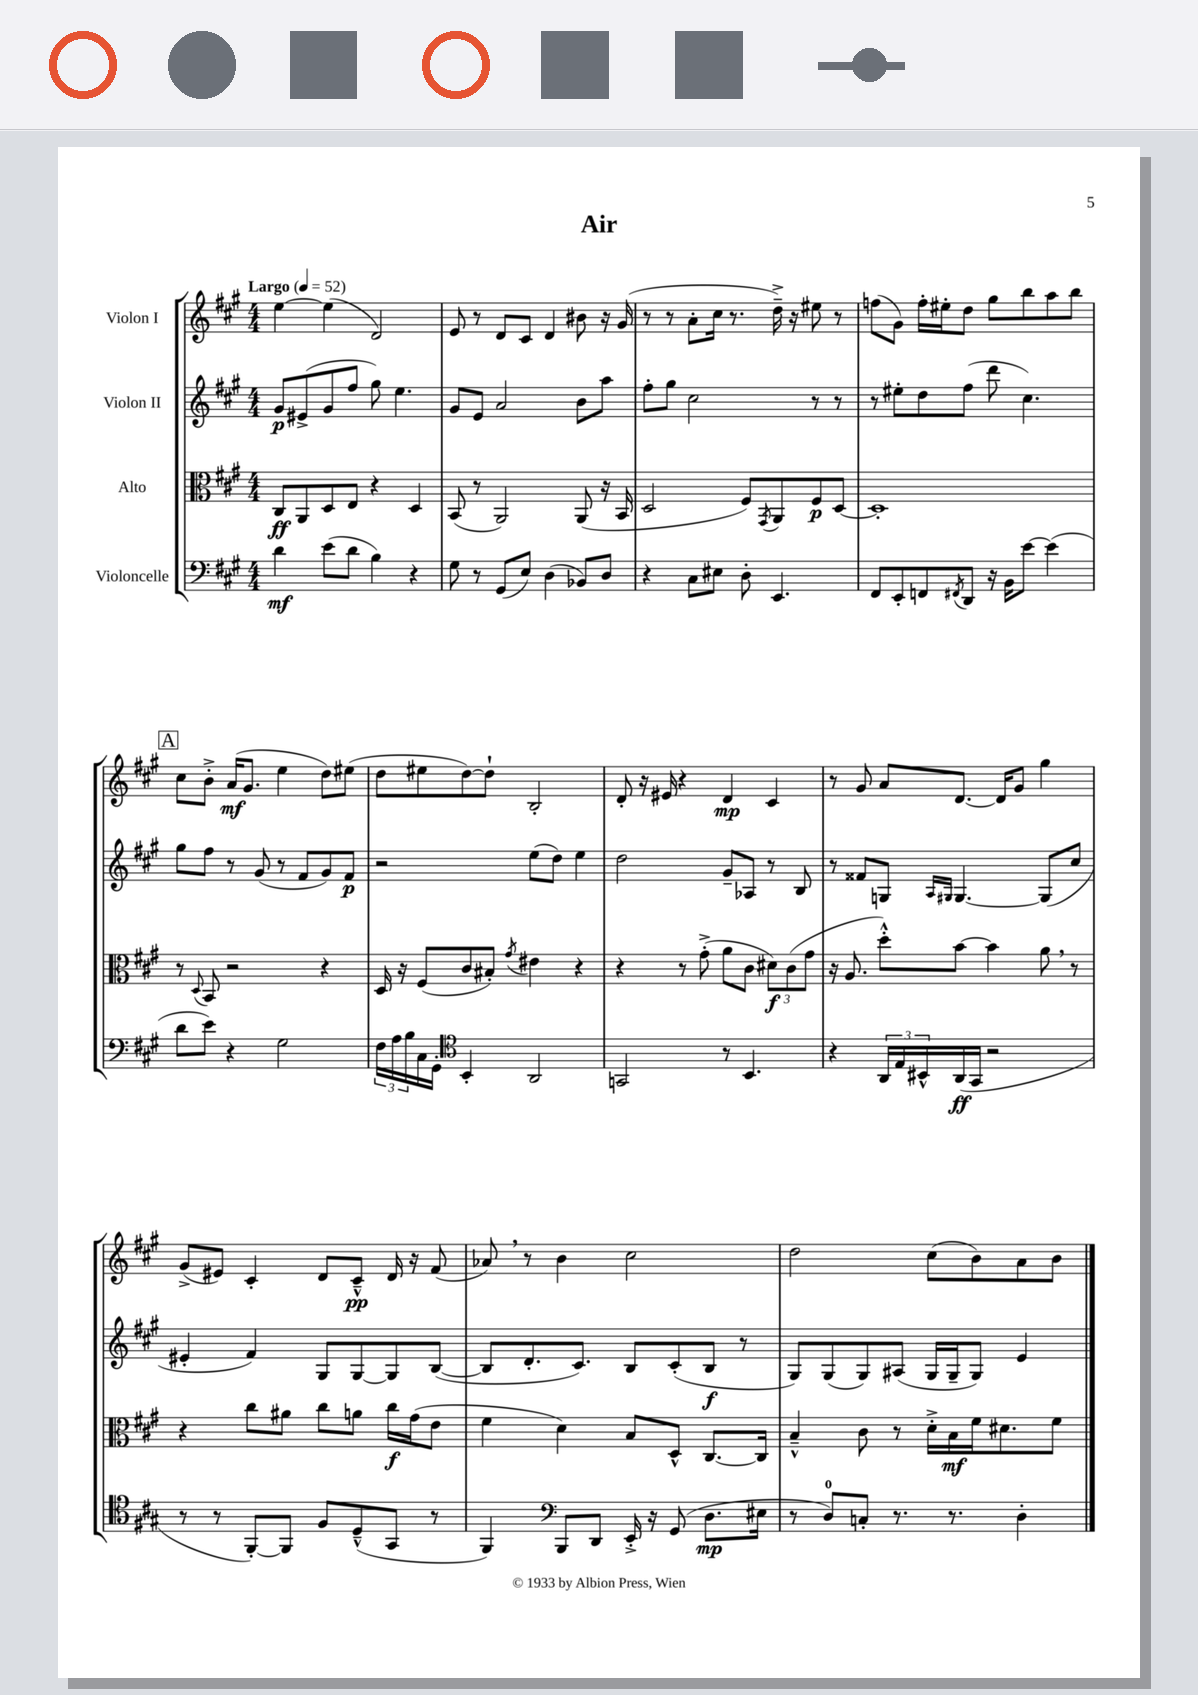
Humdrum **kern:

**kern	**dynam	**kern	**dynam	**kern	**dynam	**kern	**dynam
*part4	*part4	*part3	*part3	*part2	*part2	*part1	*part1
*staff4	*staff4	*staff3	*staff3	*staff2	*staff2	*staff1	*staff1
*I"Violoncelle	*	*I"Alto	*	*I"Violon II	*	*I"Violon I	*
*clefF4	*	*clefC3	*	*clefG2	*	*clefG2	*
*k[f#c#g#]	*	*k[f#c#g#]	*	*k[f#c#g#]	*	*k[f#c#g#]	*
*M4/4	*	*M4/4	*	*M4/4	*	*M4/4	*
*MM52	*	*MM52	*	*MM52	*	*MM52	*
=1	=1	=1	=1	=1	=1	=1	=1
!	!	!	!	!	!	!LO:TX:a:B:t=Largo	!
4d\	mf	8C#/L	ff	8g#/L	p	[4ee\	.
.	.	8AA/	.	(8e#X^/	.	.	.
(8e\L	.	8D/	.	8g#/	.	(4ee\]	.
8d\J	.	8E/J	.	8ff#/J	.	.	.
4B\)	.	4r	.	8gg#\)	.	2d/)	.
.	.	.	.	4.ee\	.	.	.
4r	.	4D/	.	.	.	.	.
=2	=2	=2	=2	=2	=2	=2	=2
8G#\	.	(8BB/	.	8g#/L	.	8e/	.
8r	.	8r	.	8e/J	.	8r	.
(8GG#/L	.	2AA/)	.	2a/	.	8d/L	.
8E/J)	.	.	.	.	.	8c#/J	.
(4D\	.	.	.	.	.	4d/	.
8BB-X/L)	.	(8AA/	.	8b\L	.	8b#X\	.
8D/J	.	16r	.	8aa\J	.	16r	.
.	.	16BB/	.	.	.	(16g#/	.
=3	=3	=3	=3	=3	=3	=3	=3
4r	.	2D/	.	8ff#'\L	.	8r	.
.	.	.	.	8gg#\J	.	8r	.
8C#\L	.	.	.	2cc#\	.	8a'\L	.
8E#X\J	.	.	.	.	.	16cc#\Jk	.
.	.	.	.	.	.	8.r	.
8D'\	.	8F#/L)	.	.	.	.	.
.	.	8qGG#/	.	.	.	.	.
4.EE/	.	8AA/	.	.	.	16dd~^\)	.
.	.	.	.	.	.	16r	.
.	.	8F#/	p	8r	.	8ee#X\	.
.	.	[8D/J	.	8r	.	8r	.
=4	=4	=4	=4	=4	=4	=4	=4
8FF#/L	.	1D']	.	8r	.	(8ffn\L	.
8EE'/	.	.	.	8ee#X'\L	.	8g#\J)	.
8FFn/	.	.	.	8dd\	.	16ff'\LL	.
.	.	.	.	.	.	16ee#X'\J	.
8qFF#X/	.	.	.	.	.	.	.
8DD/J	.	.	.	(8ff#\J	.	8dd\J	.
16r	.	.	.	8ddd\	.	8gg#\L	.
16BB\KL	.	.	.	.	.	.	.
[8e\J	.	.	.	4.cc#\)	.	8bb\	.
(4e\]	.	.	.	.	.	8aa\	.
.	.	.	.	.	.	8bb\J	.
!!LO:LB:g=z
!!LO:REH:place=s1:t=A
=5	=5	=5	=5	=5	=5	=5	=5
8d\L	.	8r	.	8gg#\L	.	8cc#\L	.
.	.	8qqD/	.	.	.	.	.
8e\J)	.	8BB/	.	8ff#\J	.	8b'^\J	.
4r	.	2r	.	8r	.	(16a/KL	mf
.	.	.	.	.	.	8.g#/J	.
.	.	.	.	(8g#/	.	.	.
2G#\	.	.	.	8r	.	4ee\	.
.	.	.	.	8f#/L	.	.	.
.	.	4r	.	8g#/)	.	8dd\L)	.
.	.	.	.	8f#/J	p	(8ee#X\J	.
=6	=6	=6	=6	=6	=6	=6	=6
24F#\LL	.	16D/	.	2r	.	8dd\L	.
24A\	.	.	.	.	.	.	.
.	.	16r	.	.	.	.	.
24B\	.	.	.	.	.	.	.
16C#\	.	(8F#/L	.	.	.	8ee#X\	.
16GG#'\JJ	.	.	.	.	.	.	.
*clefC4	*	*	*	*	*	*	*
4BB'/	.	8c#/	.	.	.	[8dd\)	.
.	.	8B#X'/J)	.	.	.	8dd`\J]	.
.	.	8qg#/	.	.	.	.	.
2AA/	.	4e#X\	.	(8ee\L	.	2B'/	.
.	.	.	.	8dd\J)	.	.	.
.	.	4r	.	4ee\	.	.	.
=7	=7	=7	=7	=7	=7	=7	=7
2GGn/	.	4r	.	2dd\	.	8d'/	.
.	.	.	.	.	.	16r	.
.	.	.	.	.	.	16e#X/	.
.	.	8r	.	.	.	4r	.
.	.	(8g#'^\	.	.	.	.	.
8r	.	8a\L	.	8g#~/L	.	4d/	mp
4.BB/	.	8c#\J	.	8A-X/J	.	.	.
.	.	12d#X\L)	f	8r	.	4c#/	.
.	.	(12c#\	.	.	.	.	.
.	.	.	.	8B/	.	.	.
.	.	12g#\J	.	.	.	.	.
=8	=8	=8	=8	=8	=8	=8	=8
4r	.	16r	.	8r	.	8r	.
.	.	8.A/	.	.	.	.	.
.	.	.	.	8f##X/L	.	8g#/	.
24AA/LL	.	8dd'^^\L)	.	8Gn/J	.	8a/L	.
24E/	.	.	.	.	.	.	.
24BB#X^^/	.	.	.	.	.	.	.
.	.	.	.	16qqA/LL	.	.	.
.	.	.	.	16qqG#X/JJ	.	.	.
(16AA/	ff	[8b\J	.	[4.G#/	.	[8.d/J	.
16GG#/JJ	.	.	.	.	.	.	.
2r	.	4b\]	.	.	.	.	.
.	.	.	.	.	.	16d/KL]	.
.	.	.	.	.	.	8g#/J	.
.	.	8a,\	.	(8G#/L]	.	4gg#\	.
.	.	8r	.	8cc#/J	.	.	.
!!LO:LB:g=z
=9	=9	=9	=9	=9	=9	=9	=9
8r	.	4r	.	4e#X'/	.	(8g#^/L	.
8r	.	.	.	.	.	8e#X/J)	.
[8FF#'/L)	.	8cc#\L	.	4f#/)	.	4c#'/	.
8FF#/J]	.	8a#X\J	.	.	.	.	.
8F#/L	.	8cc#\L	.	8G#/L	.	8d/L	.
(8D~^^/	.	8an\J	.	[8G#/	.	8c#~^^/J	pp
8GG#/J	.	16cc#\LL	f	8G#/]	.	16d/	.
.	.	(16g#\J	.	.	.	16r	.
8r	.	8e\J	.	([8B/J	.	(8f#/	.
=10	=10	=10	=10	=10	=10	=10	=10
4FF#/)	.	4f#\	.	8B/L]	.	8a-X,/)	.
.	.	.	.	8.d'/	.	8r	.
*clefF4	*	*	*	*	*	*	*
8BBB/L	.	4d\)	.	.	.	4b\	.
.	.	.	.	8.c#/J)	.	.	.
8DD/J	.	.	.	.	.	.	.
16EE'^/	.	8B/L	.	8B/L	.	2cc#\	.
16r	.	.	.	.	.	.	.
(8GG#/	.	8D^^/J	.	(8c#'/	.	.	.
8.D\L	mp	[8.C#/L	.	8B/J	f	.	.
.	.	.	.	8r	.	.	.
16E#X\Jk	.	16C#/Jk]	.	.	.	.	.
=11	=11	=11	=11	=11	=11	=11	=11
8r	.	4B~^^/	.	8G#/L)	.	2dd\	.
8D/L)	.	.	.	(8G#/	.	.	.
8Cn'/J	.	8c#\	.	8G#/)	.	.	.
8.r	.	8r	.	(8A#X/J	.	.	.
.	.	16d'^\LL	.	16G#/LL	.	(8cc#\L	.
8.r	.	16B\	mf	16G#~/J	.	.	.
.	.	16f#\J	.	8G#/J)	.	8b\)	.
.	.	8.d#X\	.	.	.	.	.
4D'\	.	.	.	4e/	.	8a\	.
.	.	8f#\J	.	.	.	8b\J	.
==	==	==	==	==	==	==	==
*-	*-	*-	*-	*-	*-	*-	*-
